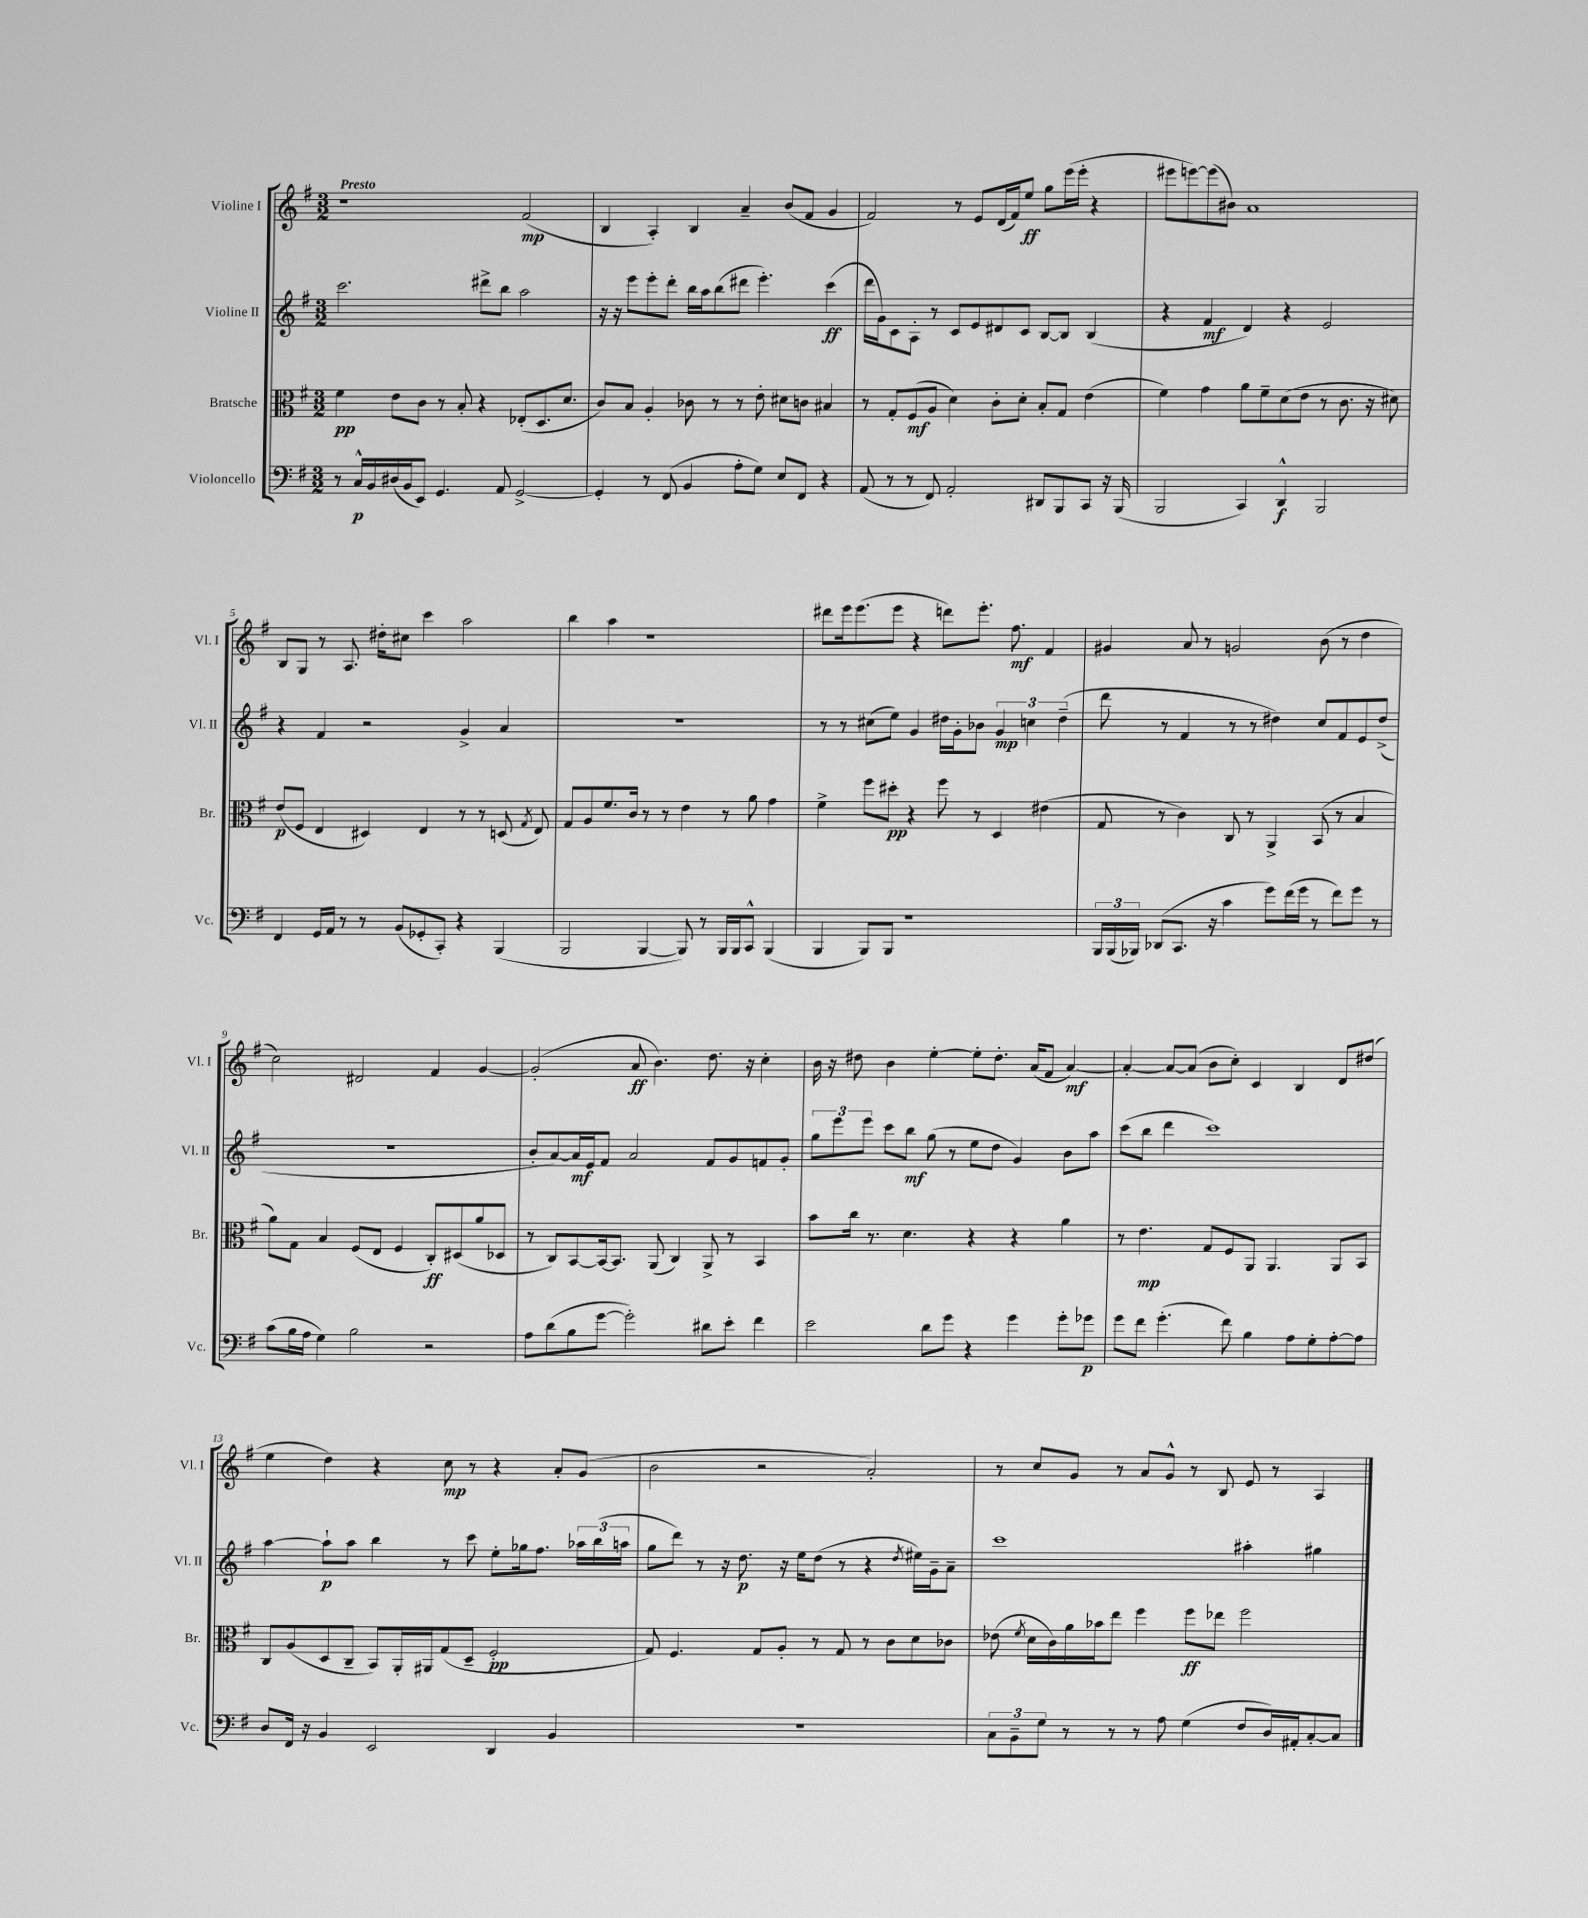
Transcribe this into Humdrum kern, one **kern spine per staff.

**kern	**kern	**kern	**kern
*staff4	*staff3	*staff2	*staff1
*clefF4	*clefC3	*clefG2	*clefG2
*k[f#]	*k[f#]	*k[f#]	*k[f#]
*M3/2	*M3/2	*M3/2	*M3/2
8r	4f#	2.ccc	1r
16C^^	.	.	.
16BB	.	.	.
(16D#	8e	.	.
16BB	.	.	.
8EE)	8c	.	.
4.GG	8r	.	.
.	8B'	.	.
.	4r	8ddd#^	.
8AA	.	8bb	.
[2GG^	(8E-'	2aa	(2f#
.	8.D	.	.
.	8.d	.	.
=	=	=	=
4GG']	8c)	16r	4B
.	.	16r	.
.	8B	8eee	.
8r	4A'	8eee'	4A')
(8FF#	.	8ddd'	.
4BB	8c-	16bb	4B
.	.	16aa	.
.	8r	(8bb	.
8A'	8r	8ddd#	4a~
8G)	8e'	4.eee')	.
8E	8d#	.	(8b
8FF#	8c	.	8f#
4r	4B#	(4ccc	4g
=	=	=	=
(8AA	8r	16ddd	2f#)
.	.	16g)	.
8r	8G'	8c	.
8r	(8F#	8A'	.
8FF#)	8A	8r	.
2AA'	4d)	8c	8r
.	.	8e	8e
.	8c'	8d#	(16d
.	.	.	16f#)
.	8d'	8c	8ee
8DD#	8B'	[8B	8gg
8BBB	8G	8B]	(16eee
.	.	.	16eee'
8CC	(4e	(4B	4r
16r	.	.	.
(16BBB	.	.	.
=	=	=	=
2BBB	4f#)	4r	8eee#
.	.	.	[8eee)
.	4g	4f#	(8eee]
.	.	.	8b#)
4CC)	8a	4d)	1a
.	8f#~	.	.
4DD^^	(8d	4r	.
.	8e	.	.
2BBB	8r	2e	.
.	8.c	.	.
.	16r	.	.
.	8d#)	.	.
=	=	=	=
4FF#	(8e	4r	8B
.	8F#	.	8G
16GG	4E	4f#	8r
16AA	.	.	.
8r	.	.	8.A
8r	4D#)	2r	.
.	.	.	16dd#'
(8BB	.	.	8cc#
8GG-'	4E	.	4ccc
8CC')	.	.	.
4r	8r	4g^	2aa
.	8r	.	.
(4BBB	(8D	4a	.
.	8qG	.	.
.	8E)	.	.
=	=	=	=
2BBB	8G	1.r	4bb
.	8A	.	.
.	8.f#	.	4aa
.	16c	.	.
[4BBB	8r	.	1r
.	8r	.	.
8BBB])	4e	.	.
8r	.	.	.
16BBB	8r	.	.
16BBB	.	.	.
8CC^^	8a	.	.
(4BBB	4g	.	.
=	=	=	=
4BBB	4f#^	8r	8ddd#
.	.	8r	16eee
.	.	.	(8.eee
8BBB)	8ff#	(8cc#	.
8BBB	8dd#'	8ee)	8eee
1r	4r	4g	4r
.	8ff#	16dd#	8ddd)
.	.	16g'	.
.	8r	8b-	8.eee'
.	4D	6g	.
.	.	.	8.ff#
.	.	6cc	.
.	(4e#	.	4f#
.	.	(6dd#~	.
=	=	=	=
24BBB	8G	8ddd	4g#
(24BBB	.	.	.
24BBB-)	.	.	.
(8DD-	8r	8r	.
8.CC	4c)	4f#	8a
.	.	.	8r
16r	.	.	.
4c	8C	8r	2g
.	8r	8r	.
8g)	4AA^	4dd#)	.
(16f#	.	.	.
16g	.	.	.
8r	(8BB	8cc	(8b
8f#)	8r	8f#	8r
8g	4B	8e	4dd
8r	.	(8dd#^	.
=	=	=	=
(8c	8a)	1.r	2cc)
16B	8G	.	.
16A	.	.	.
4G)	4B	.	.
2B	(8F#	.	2d#
.	8E	.	.
.	4F#	.	.
2r	8C')	.	4f#
.	(8D#	.	.
.	8a	.	[4g
.	8D-	.	.
=	=	=	=
8A	8r	8b'	(2g']
(8d	8C)	[8a)	.
8B	[8BB	16a]	.
.	.	16e	.
[8g	16BB_	8f#	.
.	8.BB]	.	.
2g'])	.	2a	8a
.	(8AA	.	4.b)
.	4C)	.	.
8d#	8AA^	8f#	8.dd
8e'	8r	8g	.
.	.	.	16r
4f#	4BB	8f	4cc'
.	.	8g'	.
=	=	=	=
2e	8b	12gg	16b
.	.	.	16r
.	.	12eee	.
.	16cc	.	8dd#
.	.	12eee	.
.	8.r	.	.
.	.	8ccc	4b
.	4.d	8bb	.
8d	.	(8gg	[4ee'
8g	.	8r	.
4r	4r	8ee	8ee']
.	.	8dd	8.dd#'
4g	4r	4g)	.
.	.	.	(16a
.	.	.	8f#
8g'	4a	8b	[4a)
8g-	.	8aa	.
=	=	=	=
8g	8r	(8ccc	4a'_
8f#	4.e	8bb	.
(4.g'	.	4ddd	8a_
.	.	.	(8a]
.	8G	1ccc)	8b
8f#)	8F#	.	8cc')
4B	8AA	.	4c
.	4.AA	.	.
8A	.	.	4B
8G'	.	.	.
[8A'	8AA	.	8d
8A]	8BB	.	(8dd#
=	=	=	=
8D	8C	[4aa	4ee
16FF#	(8A	.	.
16r	.	.	.
4BB	8D	8aa`]	4dd)
.	8C~	8aa	.
2EE	8BB)	4bb	4r
.	16AA'	.	.
.	16AA#	.	.
.	(8G	8r	8cc
.	8D~	8ccc	8r
4DD	2F#'	8ee'	4r
.	.	16gg-	.
.	.	8.ff#	.
4BB	.	.	8a'
.	.	24aa-	(8g
.	.	(24bb	.
.	.	24aa	.
=	=	=	=
1.r	8G)	8gg	2b
.	4.F#	8ddd)	.
.	.	8r	.
.	.	16r	.
.	.	8.dd	.
.	8G	.	2r
.	8A'	16r	.
.	.	16ee	.
.	8r	(8dd	.
.	8G	8r	.
.	8r	4r	2a')
.	8c	.	.
.	.	8qdd	.
.	8d	16ee#)	.
.	.	16g~	.
.	8c-	8a~	.
=	=	=	=
12C	(8e-	1ccc	8r
12BB~	.	.	.
.	8qf#	.	.
.	16d	.	8cc
12G	.	.	.
.	16c)	.	.
8r	16a	.	8g
.	16b-	.	.
8r	8ee	.	8r
8r	4ff#	.	8a
8A	.	.	8g^^
(4G	8ff#	.	8r
.	8ee-	.	8B
8F#	2ff#	4aa#'	8e
16D)	.	.	8r
16AA#'	.	.	.
[8C'	.	4gg#	4A
8C]	.	.	.
==	==	==	==
*-	*-	*-	*-
